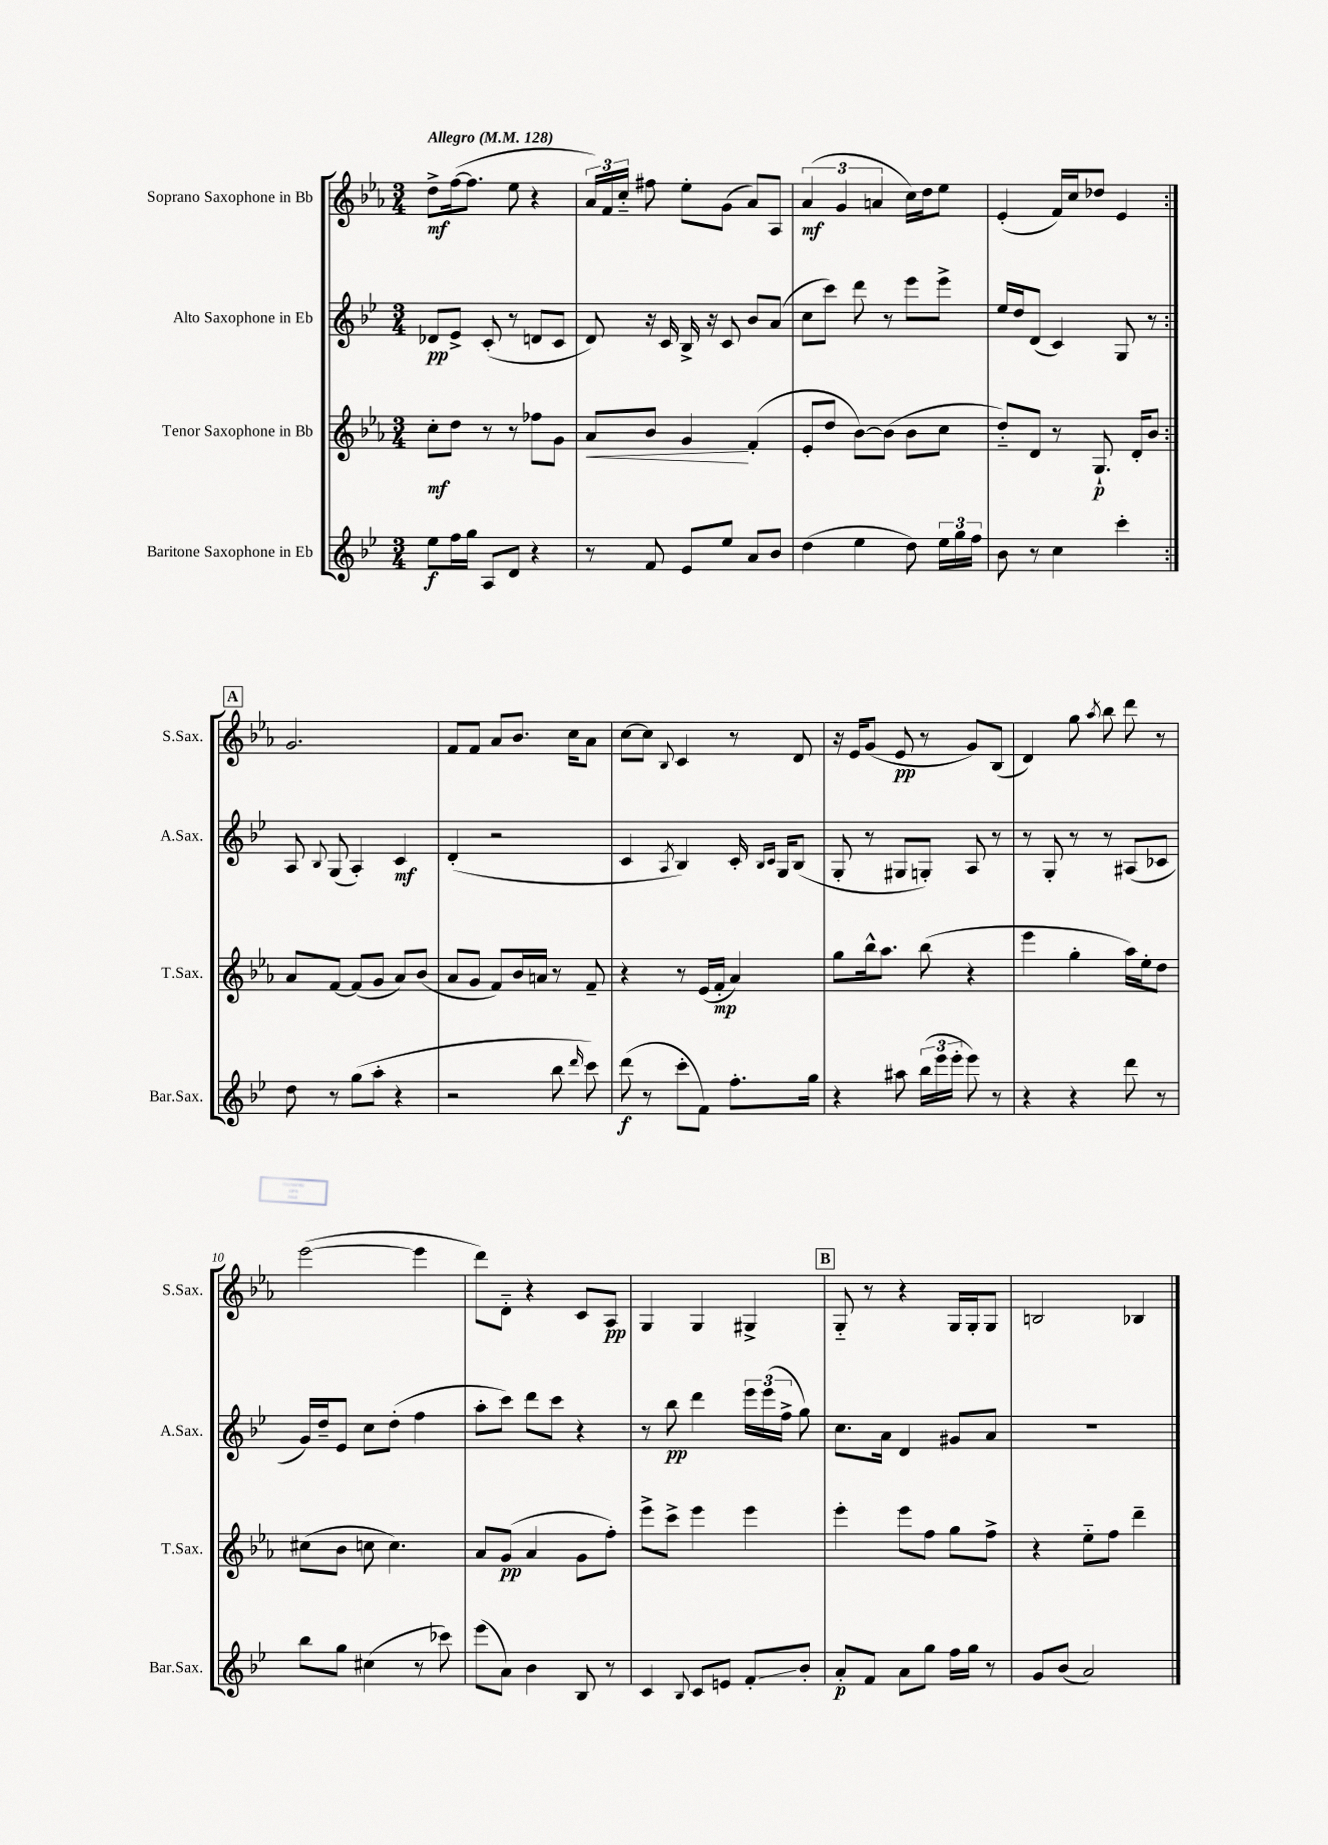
<<
\new StaffGroup <<
\new Staff = "s0" \with { instrumentName = "Soprano Saxophone in Bb" shortInstrumentName = "S.Sax." } {
    \clef treble \key ees \major \numericTimeSignature \time 3/4 \tempo "Allegro" 4 = 128
    \autoBeamOff \repeat volta 2 { d''8[->\mf f''16~( f''8.] ees''8 r4 |
    \tuplet 3/2 { aes'16[) f'16 c''16]-_ } fis''8 ees''8[-. g'8]( aes'8[) aes8] |
    \tuplet 3/2 { aes'4\mf( g'4 a'4 } c''16[) d''16 ees''8] |
    ees'4-.( f'16[) c''16 des''8] ees'4 | }
    \mark \markup { \box "A" } g'2. |
    f'8[ f'8] aes'8[ bes'8.] c''16[ aes'8] |
    c''8[~ c''8] \appoggiatura { bes8 } c'4 r8 d'8 |
    r16 ees'16[ g'8]( ees'8\pp r8 g'8[) bes8]( |
    d'4) g''8 \acciaccatura { aes''8 } bes''8 d'''8 r8 |
    ees'''2~( ees'''4 |
    d'''8[) d'8]-_ r4 c'8[ aes8]\pp |
    g4 g4 gis4-> |
    \mark \markup { \box "B" } g8-_ r8 r4 g16[ g16-. g8] |
    b2 bes4 \bar "|." |
}
\new Staff = "s1" \with { instrumentName = "Alto Saxophone in Eb" shortInstrumentName = "A.Sax." } {
    \clef treble \key bes \major \numericTimeSignature \time 3/4
    \autoBeamOff \repeat volta 2 { des'8[\pp ees'8]-> c'8-.( r8 d'8[ c'8] |
    d'8) r16 c'16 bes16-> r16 c'8 bes'8[ a'8]( |
    c''8[ c'''8]) d'''8 r8 ees'''8[ ees'''8]-> |
    ees''16[ d''16 d'8]( c'4) g8 r8 | }
    \mark \markup { \box "A" } a8 \appoggiatura { bes8 } g8( a4-.) c'4\mf |
    d'4-.( r2 |
    c'4 \acciaccatura { a8 } bes4) c'16-. \grace { bes16[ c'16] } g16[ bes8]( |
    g8-. r8 gis8[ g8]-.) a8 r8 |
    r8 g8-. r8 r8 ais8[( ces'8] |
    g'16[) d''16-- ees'8] c''8[ d''8]-.( f''4 |
    a''8[-. c'''8]) d'''8[ c'''8] r4 |
    r8 bes''8\pp d'''4 \tuplet 3/2 { ees'''16[ ees'''16( f''16]-> } g''8) |
    \mark \markup { \box "B" } c''8.[ a'16] d'4 gis'8[ a'8] |
    R2. \bar "|." |
}
\new Staff = "s2" \with { instrumentName = "Tenor Saxophone in Bb" shortInstrumentName = "T.Sax." } {
    \clef treble \key ees \major \numericTimeSignature \time 3/4
    \autoBeamOff \repeat volta 2 { c''8[-.\mf d''8] r8 r8 fes''8[ g'8] |
    aes'8[\< bes'8] g'4\! f'4-.( |
    ees'8[-. d''8] bes'8[~) bes'8]( bes'8[ c''8] |
    d''8[-_) d'8] r8 g8.-!\p d'16[-. bes'8] | }
    \mark \markup { \box "A" } aes'8[ f'8]~ f'8[( g'8] aes'8[) bes'8]( |
    aes'8[ g'8] f'8[) bes'16 a'16] r8 f'8-- |
    r4 r8 ees'16[( f'16]-.\mp aes'4) |
    g''8[ bes''16-^ aes''8.] bes''8( r4 |
    ees'''4 g''4-. aes''16[) ees''16-. d''8] |
    cis''8[( bes'8] c''8 c''4.) |
    aes'8[ g'8]\pp( aes'4 g'8[ f''8]-.) |
    ees'''8[-> c'''8]-> ees'''4 ees'''4 |
    \mark \markup { \box "B" } ees'''4-. ees'''8[ f''8] g''8[ f''8]-> |
    r4 ees''8[-_ f''8] d'''4-- \bar "|." |
}
\new Staff = "s3" \with { instrumentName = "Baritone Saxophone in Eb" shortInstrumentName = "Bar.Sax." } {
    \clef treble \key bes \major \numericTimeSignature \time 3/4
    \autoBeamOff \repeat volta 2 { ees''8[\f f''16 g''16] a8[ d'8] r4 |
    r8 f'8 ees'8[ ees''8] a'8[ bes'8] |
    d''4( ees''4 d''8) \tuplet 3/2 { ees''16[ g''16 f''16] } |
    bes'8 r8 c''4 c'''4-. | }
    \mark \markup { \box "A" } d''8 r8 g''8[( a''8]-. r4 |
    r2 bes''8 \grace { d'''16 } c'''8) |
    d'''8\f( r8 c'''8[-. f'8]) f''8.[-. g''16] |
    r4 ais''8 \tuplet 3/2 { bes''16[( ees'''16 ees'''16]-. } ees'''8) r8 |
    r4 r4 d'''8 r8 |
    bes''8[ g''8] cis''4( r8 ces'''8) |
    ees'''8[( a'8]) bes'4 bes8 r8 |
    c'4 \appoggiatura { bes8 } c'8[ e'8] f'8[-.\glissando bes'8]-. |
    \mark \markup { \box "B" } a'8[-.\p f'8] a'8[ g''8] f''16[ g''16] r8 |
    g'8[ bes'8]( a'2) \bar "|." |
}
>>
>>
